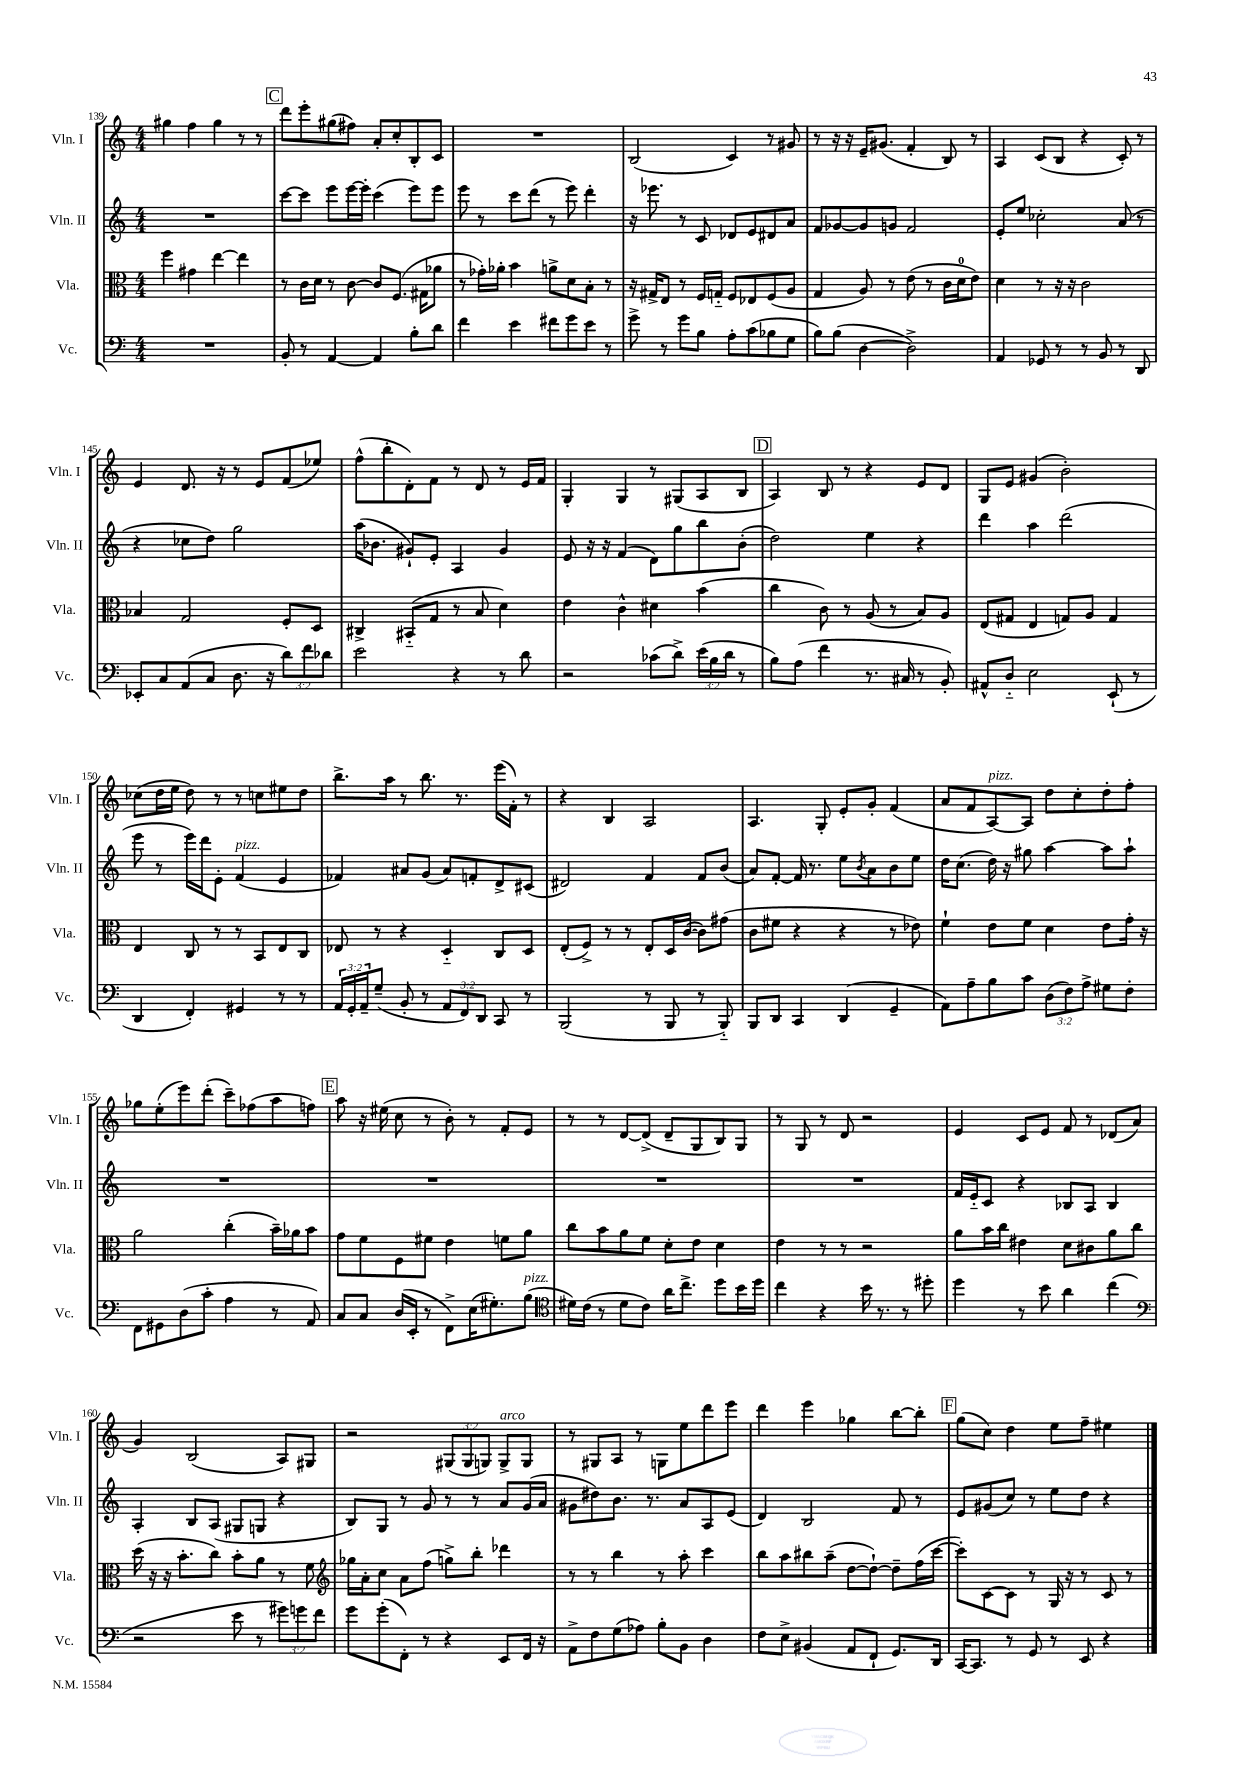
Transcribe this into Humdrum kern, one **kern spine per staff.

**kern	**kern	**kern	**kern
*staff4	*staff3	*staff2	*staff1
*clefF4	*clefC3	*clefG2	*clefG2
*k[]	*k[]	*k[]	*k[]
*M4/4	*M4/4	*M4/4	*M4/4
1r	4ff\	1r	4gg#\
.	4g#\	.	4ff\
.	[4ee\	.	4gg#\
.	4ee\]	.	8r
.	.	.	8r
=	=	=	=
8BB'/	8r	[8ccc\L	8ddd\L
8r	16c\LL	8ccc\]J	8eee'\
.	16d\JJ	.	.
[4AA/	8r	8eee\L	(8gg#\
.	[8c\	[16eee\L	8ff#\J)
.	.	16eee'\]JJ	.
4AA/]	8c/]L	(4ccc\	8a'/L
.	(8.F/J	.	8cc'/
8B'\L	.	8eee\L)	8B'/
.	16G#\LK	.	.
8d\J	8a-\J	8eee\J	8c/J
=	=	=	=
4f\	8r	8eee\	1r
.	16g-'\LL)	8r	.
.	16a-'\JJ	.	.
4e\	4b\	8ccc\L	.
.	.	(8ddd\J	.
8f#\L	8a^\L	8r	.
8g\	8d\	8eee\)	.
8e\J	8B'\J	4ddd'\	.
8r	8r	.	.
=	=	=	=
8g^\	16r	16r	(2B/
.	16G#^/LK	8.eee-\	.
8r	8E/J	.	.
8g\L	8r	8r	.
8B\J	16F/LL	8c/	.
.	16G'~/JJ	.	.
8A'\L	8F/L	8d-/L	4c/)
(8c\	8E-/	8e/	.
8B-\	(8F/	8d#/	8r
8G\J	8A/J	8a/J	8g#/
=	=	=	=
8B\L)	4G/	8f/L	8r
(8B\J	.	[8g-/	16r
.	.	.	16r
[4D\	8A/)	8g-/]	16e~/LK
.	.	.	(8.g#/J
.	8r	8g/J	.
2D^\])	(8e\	2f/	4f'/
.	8r	.	.
.	16c\LL	.	8B/)
.	16d\J	.	.
.	8e\J)	.	8r
=	=	=	=
4AA/	4d\	8e'/L	4A/
.	.	8ee/J	.
8GG-/	8r	2cc-'\	(8c/L
8r	16r	.	8B/J
.	16r	.	.
8r	2c\	.	4r
8BB/	.	.	.
8r	.	(8a/	8c'/)
8DD/	.	8r	8r
=	=	=	=
8EE-'/L	4B-/	4r	4e/
8C/	.	.	.
(8AA/	2G/	8cc-\L	8.d/
8C/J	.	8dd\J)	.
.	.	.	16r
8.D\	.	2gg\	8r
.	.	.	8e/L
16r	.	.	.
12d\L)	8F'/L	.	(8f/
12f\	.	.	.
.	8D/J	.	8ee-/J)
12d-\J	.	.	.
=	=	=	=
2e\	4C#^/	(16aa\LK	(8ff^^\L
.	.	8.b-\J	.
.	.	.	8bb'\
.	(8BB#'~/L	8g#`/L)	8d'\)
.	8G/J	8e'/J	8f\J
4r	8r	4A/	8r
.	8B/	.	8d/
8r	4d\)	4g#/	8r
8d\	.	.	16e/LL
.	.	.	16f/JJ
=	=	=	=
2r	4e\	8e/	4G'/
.	.	16r	.
.	.	16r	.
.	4c^^\	(4f/	4G/
(8c-\L	4d#\	8d\L)	8r
8d^\J)	.	8gg\	(8G#/L
(24e\LL	(4b\	8bb\	8A/
24B\	.	.	.
24d\JJ	.	.	.
8r	.	(8b'\J	8B/J
=	=	=	=
8B\L)	4cc\	2dd\)	4A/)
(8A\J	.	.	.
4f\	8c\)	.	8B/
.	8r	.	8r
8.r	(8A/	4ee\	4r
.	8r	.	.
16C#/	.	.	.
8r	8B/L)	4r	8e/L
8BB'/)	8A/J	.	8d/J
=	=	=	=
8AA#^^/L	(8E/L	4ddd\	8G/L
8D'~/J	8G#/J	.	8e/J
2E\	4E/	4aa\	(4g#/
.	8G/L)	(2ddd\	2b'\)
.	8A/J	.	.
(8EE`/	4G/	.	.
8r	.	.	.
=	=	=	=
4DD/	4E/	8eee\	(8cc-\L
.	.	8r	16dd\L
.	.	.	16ee\JJ
4FF'/)	8C/	16eee\LL)	8dd\)
.	.	16ddd\J	.
.	8r	8e'\J	8r
4GG#/	8r	(4f/	8r
.	8BB/L	.	8cc\L
8r	8E/	4e/	8ee#\
8r	8C/J	.	8dd\J
=	=	=	=
24AA/LL	8E-/	4f-/)	8.bb^\L
24GG'/	.	.	.
24AA~/J	.	.	.
(8G~/J	8r	.	.
.	.	.	16aa\Jk
8BB'/	4r	8a#/L	8r
8r	.	(8g/J	8.bb\
12AA/L	4D'~/	8a#/L)	.
.	.	.	8.r
12FF/)	.	.	.
.	.	8f'/	.
12DD/J	.	.	.
8CC/	8C/L	8d^/	(16eee\LL
.	.	.	16f'\JJ)
8r	8D/J	(8c#/J	8r
=	=	=	=
(2BBB/	(8E'/L	2d#/)	4r
.	8F^/J)	.	.
.	8r	.	4B/
.	8r	.	.
8r	8E'/L	4f/	2A/
8BBB/	16D/L	.	.
.	([16c/JJ	.	.
8r	8c\]L)	8f/L	.
8BBB'~/)	(8g#\J	(8b/J	.
=	=	=	=
8BBB/L	8c\L	8a/L)	4.A/
8DD/J	8f#\J	[8f'/J	.
4CC/	4r	16f/]	.
.	.	8.r	.
.	.	.	8G'/
(4DD/	4r	8ee\L	8e'/L
.	.	8qb/	.
.	.	8a\	8g'/J
4GG~/	8r	8b\	(4f/
.	8e-\)	8ee\J	.
=	=	=	=
8AA\L)	4f`\	16dd\LK	8a/L
.	.	(8.cc\J	.
8A~\	.	.	8f/
8B\	8e\L	16dd\)	[8A/)
.	.	16r	.
8c\J	8f\J	8gg#\	8A/]J
(12D\L	4d\	[4aa\	8dd\L
12F\)	.	.	.
.	.	.	8cc'\
12A^\J	.	.	.
8G#\L	8e\L	8aa\]L	8dd'\
8F'\J	16g'\Jk	8aa`\J	8ff'\J
.	16r	.	.
=	=	=	=
8FF\L	2a\	1r	8gg-\L
8GG#\	.	.	(8ee'\
(8D\	.	.	8eee\)
8c'\J	.	.	(8ddd'\J
4A\	(4cc'\	.	8ccc~\L)
.	.	.	(8ff-\
8r	16b~\LL)	.	8aa\
.	16a-\J	.	.
8AA/)	8b\J	.	8ff\J)
=	=	=	=
8C/L	8g\L	1r	8aa\
8C/J	8f\	.	16r
.	.	.	(16ee#\
(16D/LL	8F\	.	8cc\
16EE'/JJ	.	.	.
8r	8f#\J	.	8r
8FF^\L)	4e\	.	8b'\)
(16E\K	.	.	8r
8.G#'\)	.	.	.
.	8f\L	.	8f'/L
(8B\J	8a\J	.	8e/J
=	=	=	=
*clefC4	*	*	*
16d#\LL)	8cc\L	1r	8r
(16c\JJ	.	.	.
8r	8b\	.	8r
8d#\L	8a\	.	[8d/L
8c\J)	8f\J	.	(8d^/]J
16a\LK	8d'\L	.	8d~/L
8.cc^\J	.	.	.
.	8e\J	.	8G/
8dd\L	4d\	.	8B/)
16b\L	.	.	8G/J
16dd\JJ	.	.	.
=	=	=	=
4cc\	4e\	1r	8r
.	.	.	8G/
4r	8r	.	8r
.	8r	.	8d/
16b\	2r	.	2r
8.r	.	.	.
8r	.	.	.
8dd#'\	.	.	.
=	=	=	=
4dd\	8a\L	16f/LL	4e/
.	.	16e'~/J	.
.	16b\L	8c/J	.
.	16cc\JJ	.	.
8r	4e#\	4r	8c/L
8b\	.	.	8e/J
4a\	8d\L	8B-/L	8f/
.	8c#\	8A/J	8r
(4cc\	8a\	4B-/	(8d-/L
.	8cc\J	.	8a/J
=	=	=	=
*clefF4	*	*	*
2r	(16dd\	4A'/	4g/)
.	16r	.	.
.	16r	.	.
.	8.b'\L	.	.
.	.	8B/L	(2B/
.	8cc\J)	(8A/J	.
8e\	8b'\L	8G#/L	.
8r	8a\J	8G/J	.
12g#\L)	8r	4r	8A/L)
12g\	.	.	.
.	8f\	.	8G#/J
12f\J	.	.	.
=	=	=	=
*	*clefG2	*	*
8g\L	16gg-\LL	8B/L)	2r
.	16a'\J	.	.
(8g'\	8cc\J	8G/J	.
8FF'\J)	8a\L	8r	.
8r	(8ff\J	8g/	.
4r	8gg^\L)	8r	(12G#/L
.	.	.	12G#/
.	8bb'\J	8r	.
.	.	.	12G/J)
8EE/L	4ddd-\	8a/L	8G^/L
16FF/Jk	.	(16g/L	8G/J
16r	.	16a/JJ	.
=	=	=	=
8AA^\L	8r	8g#\L	8r
8F\	8r	8dd#\)	8G#/L
(8G\	4bb\	8.b\J	8A/J
8A-\J)	.	.	8r
.	.	8.r	.
8B'\L	8r	.	8G\L
8BB\J	8aa'\	8a/L	8ee\
4D\	4ccc\	8A/	8ddd\
.	.	(8e/J	8eee\J
=	=	=	=
8F\L	8bb\L	4d/)	4ddd\
8E^\J	8aa\	.	.
(4BB#/	8bb#\	2B/	4eee\
.	(8aa~\J	.	.
8AA/L	[8dd\L	.	4gg-\
8FF`/J	8dd`\_J)	.	.
8.GG/L)	8dd~\]L	8f/	[8bb\L
.	(16ff\L	8r	8bb'\]J
16DD/Jk	[16ccc\JJ	.	.
=	=	=	=
[16CC/LK	8ccc'\]L)	8e/L	(8gg\L
8.CC/]J	.	.	.
.	[8c\	(8g#/	8cc\J)
8r	8c\]J	8cc/J)	4dd\
8GG/	8r	8r	.
8r	16G/	8ee\L	8ee\L
.	16r	.	.
8EE/	8r	8dd\J	8ff~\J
4r	8c/	4r	4ee#\
.	8r	.	.
==	==	==	==
*-	*-	*-	*-
